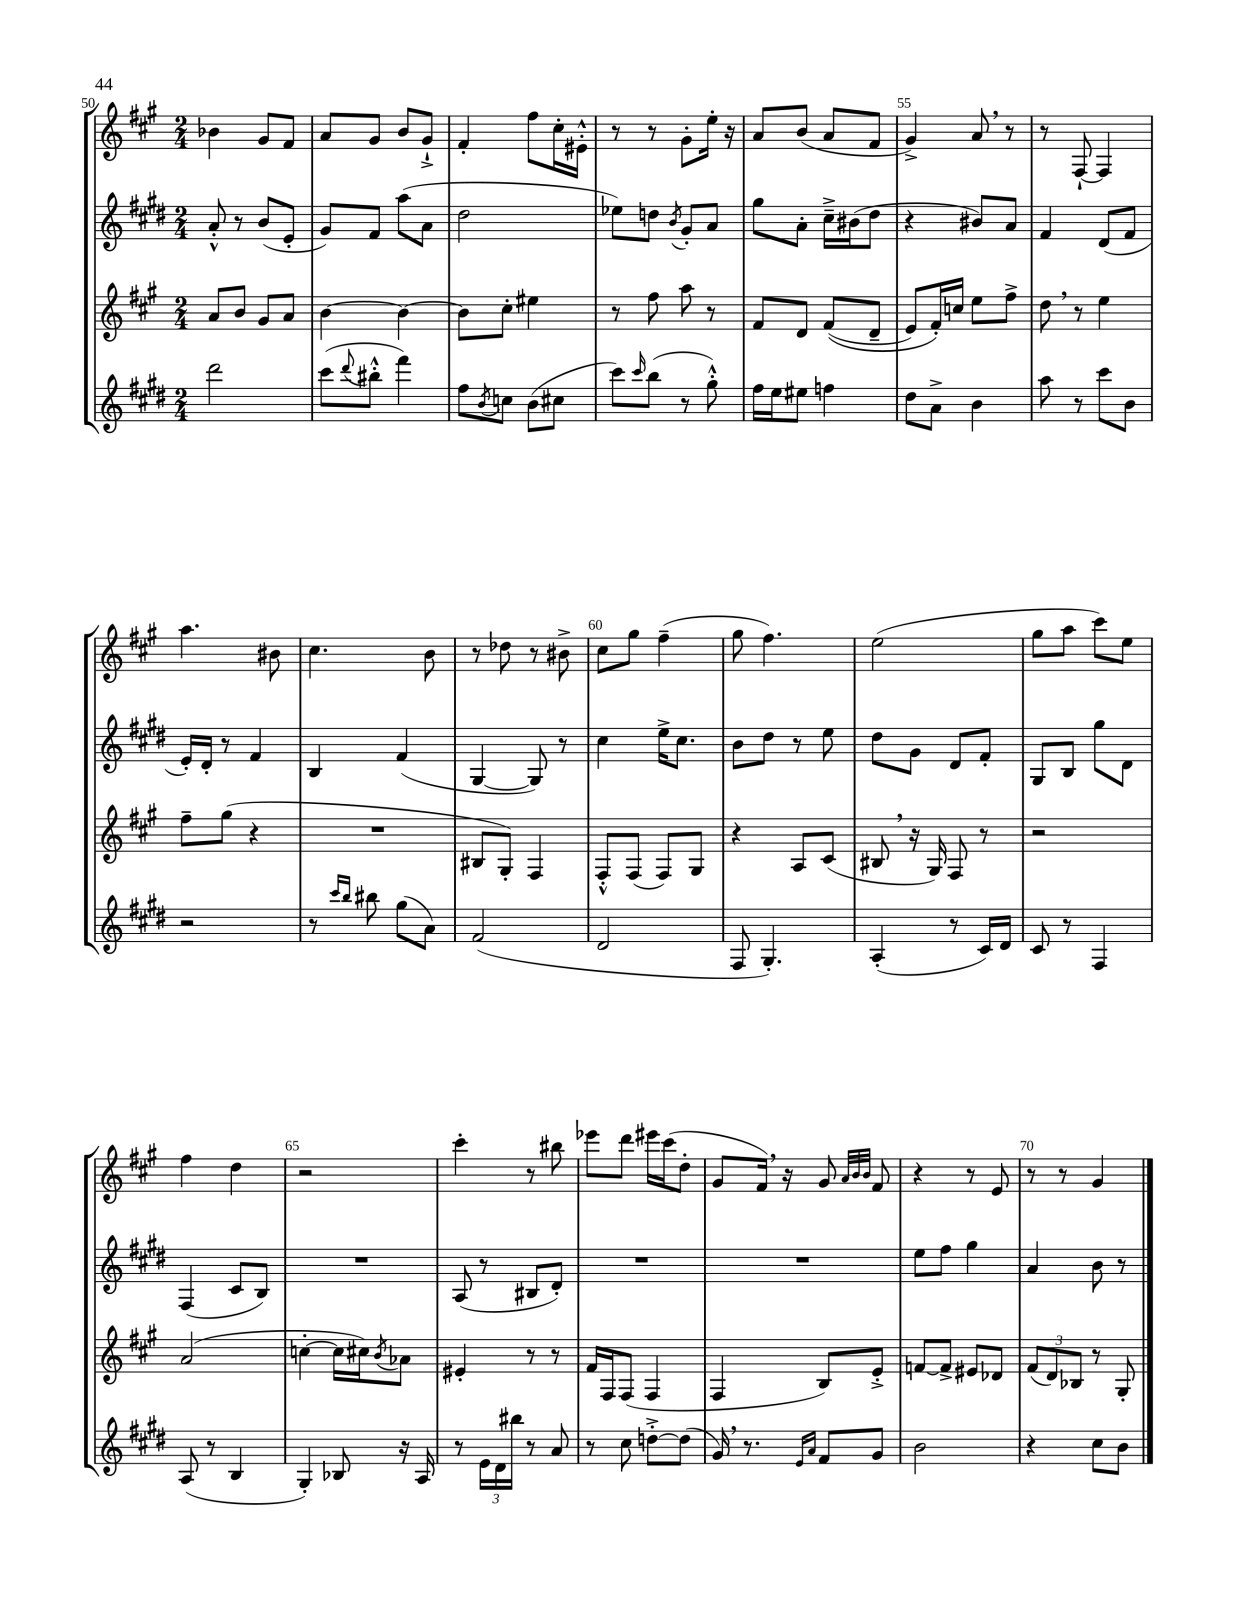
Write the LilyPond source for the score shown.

<<
\new StaffGroup <<
\new Staff = "s0" {
    \clef treble \key a \major \numericTimeSignature \time 2/4
    bes'4 gis'8 fis'8 |
    a'8 gis'8 b'8 gis'8-!-> |
    fis'4-. fis''8 cis''16-. eis'16-.-^ |
    r8 r8 gis'8-. e''16-. r16 |
    a'8 b'8( a'8 fis'8 |
    gis'4->) a'8 \breathe r8 |
    r8 fis8~-! fis4 |
    a''4. bis'8 |
    cis''4. b'8 |
    r8 des''8 r8 bis'8-> |
    cis''8 gis''8 fis''4--( |
    gis''8 fis''4.) |
    e''2( |
    gis''8 a''8 cis'''8) e''8 |
    fis''4 d''4 |
    r2 |
    cis'''4-. r8 bis''8 |
    ees'''8 d'''8 eis'''16 cis'''16( d''8-. |
    gis'8 fis'16) \breathe r16 gis'8 \grace { a'32 b'32 b'32 } fis'8 |
    r4 r8 e'8 |
    r8 r8 gis'4 \bar "|." |
}
\new Staff = "s1" {
    \clef treble \key e \major \numericTimeSignature \time 2/4
    a'8-.-^ r8 b'8( e'8-. |
    gis'8) fis'8 a''8( a'8 |
    dis''2 |
    ees''8) d''8 \acciaccatura { b'8 } gis'8-. a'8 |
    gis''8 a'8-. cis''16---> bis'16( dis''8 |
    r4 bis'8) a'8 |
    fis'4 dis'8( fis'8 |
    e'16-.) dis'16-. r8 fis'4 |
    b4 fis'4( |
    gis4~ gis8) r8 |
    cis''4 e''16-> cis''8. |
    b'8 dis''8 r8 e''8 |
    dis''8 gis'8 dis'8 fis'8-. |
    gis8 b8 gis''8 dis'8 |
    fis4( cis'8 b8) |
    R2 |
    a8( r8 bis8 dis'8-.) |
    R2 |
    R2 |
    e''8 fis''8 gis''4 |
    a'4 b'8 r8 \bar "|." |
}
\new Staff = "s2" {
    \clef treble \key a \major \numericTimeSignature \time 2/4
    a'8 b'8 gis'8 a'8 |
    b'4~ b'4~ |
    b'8 cis''8-. eis''4 |
    r8 fis''8 a''8 r8 |
    fis'8 d'8 fis'8(\( d'8-- |
    e'8) fis'16-.\) c''16 e''8 fis''8-> |
    d''8 \breathe r8 e''4 |
    fis''8-- gis''8( r4 |
    R2 |
    bis8 gis8-.) fis4 |
    fis8-.-^ fis8( fis8) gis8 |
    r4 a8 cis'8( |
    bis8 \breathe r16 gis16) fis8 r8 |
    r2 |
    a'2( |
    c''4~-. c''16 cis''16) \acciaccatura { b'8 } aes'8 |
    eis'4-. r8 r8 |
    fis'16 fis16 fis8( fis4 |
    fis4 b8) e'8-.-> |
    f'8~ f'8-> eis'8 des'8 |
    \tuplet 3/2 { fis'8( d'8) bes8 } r8 gis8-. \bar "|." |
}
\new Staff = "s3" {
    \clef treble \key e \major \numericTimeSignature \time 2/4
    dis'''2 |
    cis'''8( \appoggiatura { dis'''8 } bis''8-.-^ fis'''4) |
    fis''8 \acciaccatura { b'8 } c''8 b'8( cis''8 |
    cis'''8) \grace { cis'''16 } b''8( r8 gis''8-.-^) |
    fis''16 e''16 eis''8 f''4 |
    dis''8 a'8-> b'4 |
    a''8 r8 cis'''8 b'8 |
    r2 |
    r8 \grace { cis'''16 b''16 } bis''8 gis''8( a'8) |
    fis'2( |
    dis'2 |
    fis8 gis4.-.) |
    a4-.( r8 cis'16) dis'16 |
    cis'8 r8 fis4 |
    a8( r8 b4 |
    gis4-.) bes8 r16 a16 |
    r8 \tuplet 3/2 { e'16 dis'16 bis''16 } r8 a'8 |
    r8 cis''8 d''8~-.-> d''8( |
    gis'16) \breathe r8. \grace { e'16 a'16 } fis'8 gis'8 |
    b'2 |
    r4 cis''8 b'8 \bar "|." |
}
>>
>>
\layout { \context { \Score currentBarNumber = #50 \override BarNumber.break-visibility = ##(#f #t #t) barNumberVisibility = #(every-nth-bar-number-visible 5) } }
